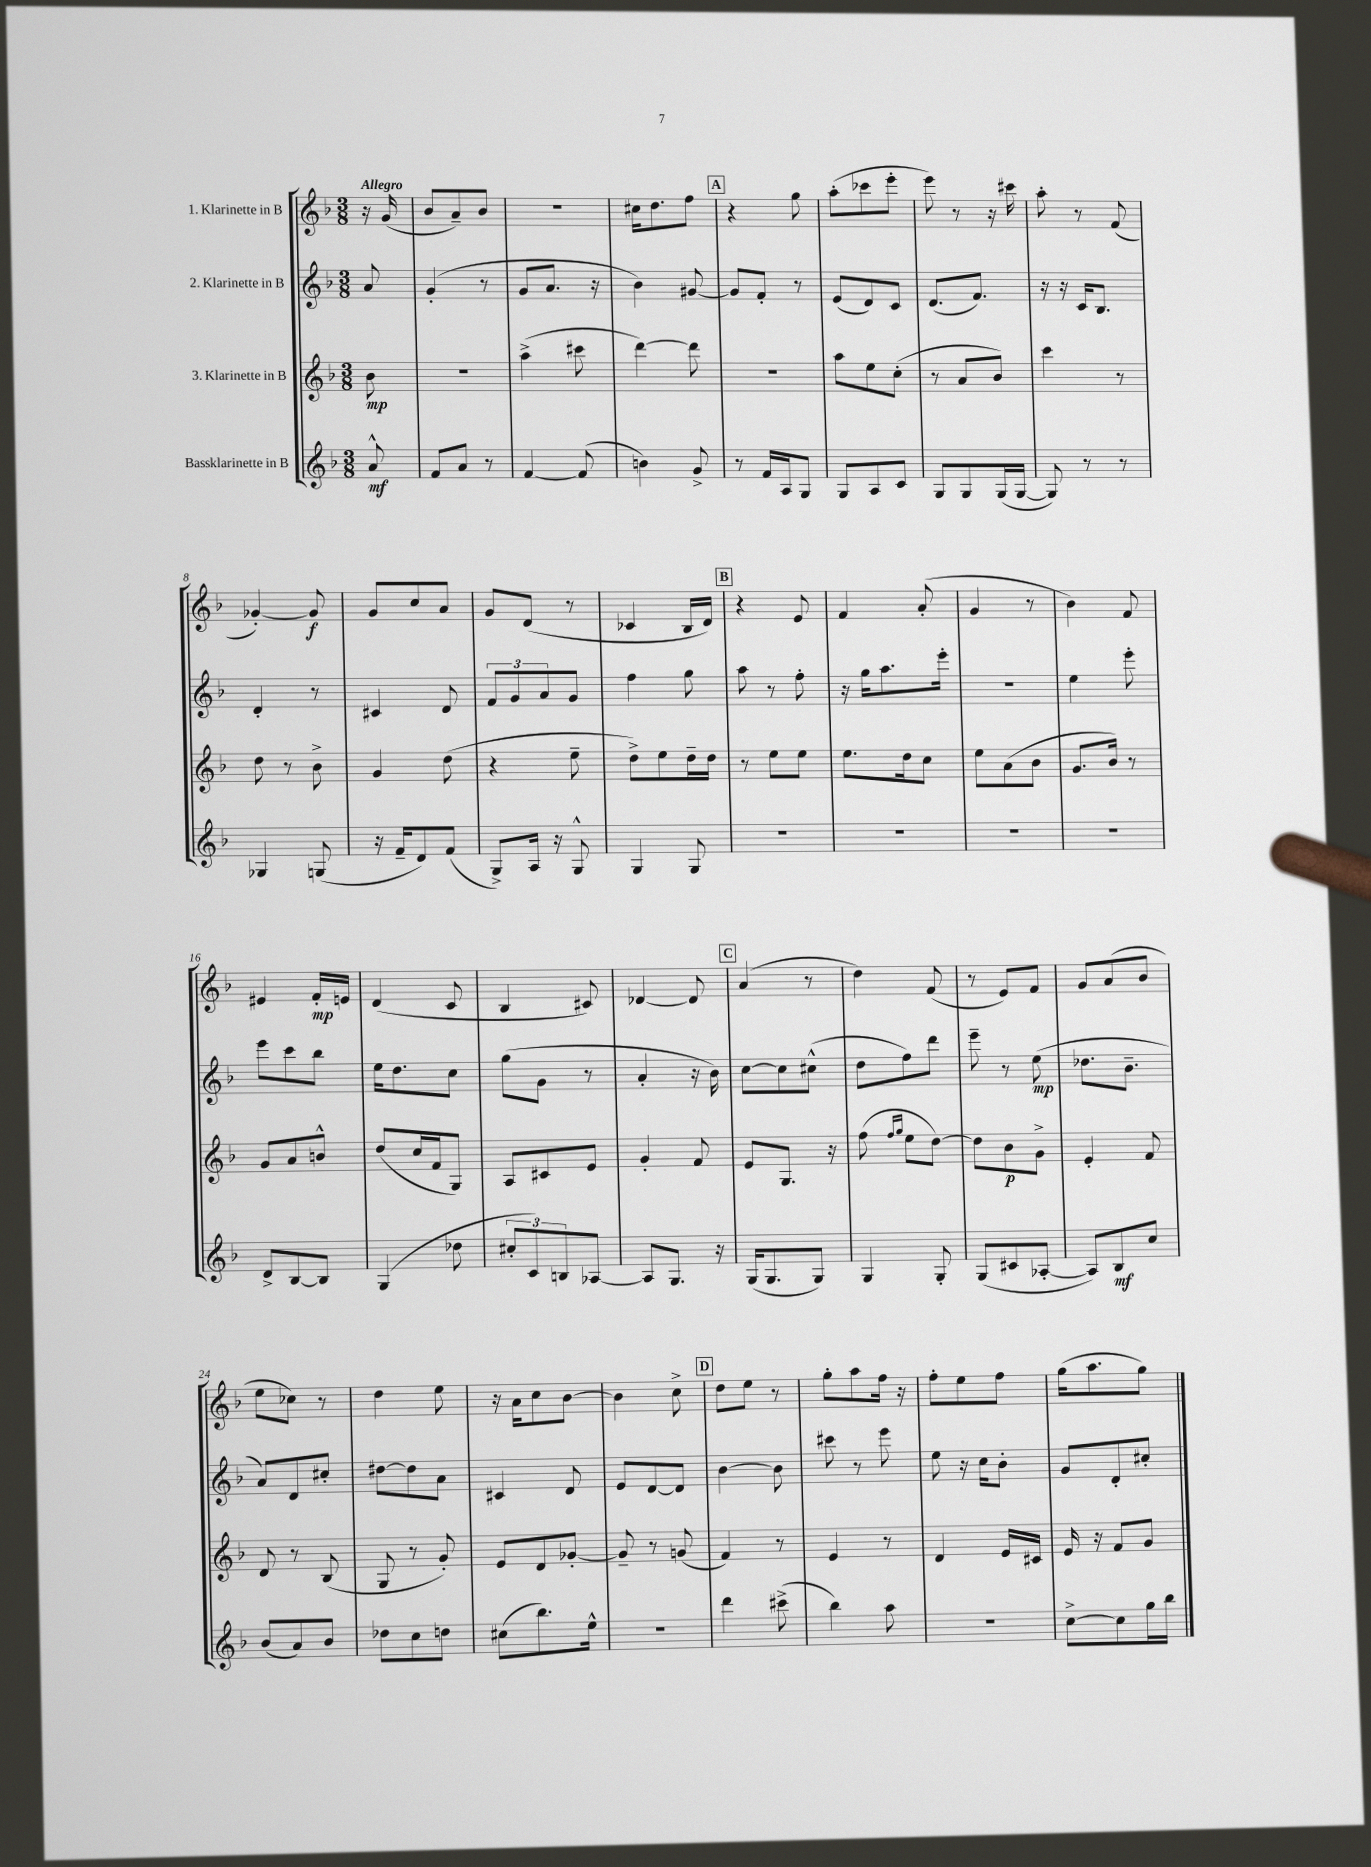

**kern	**dynam	**kern	**dynam	**kern	**dynam	**kern	**dynam
*part4	*part4	*part3	*part3	*part2	*part2	*part1	*part1
*staff4	*staff4	*staff3	*staff3	*staff2	*staff2	*staff1	*staff1
*I"Bassklarinette in B	*	*I"3. Klarinette in B	*	*I"2. Klarinette in B	*	*I"1. Klarinette in B	*
*clefG2	*	*clefG2	*	*clefG2	*	*clefG2	*
*k[b-]	*	*k[b-]	*	*k[b-]	*	*k[b-]	*
*M3/8	*	*M3/8	*	*M3/8	*	*M3/8	*
=	=	=	=	=	=	=	=
!	!	!	!	!	!	!LO:TX:a:B:t=Allegro	!
8a^^/	mf	8b-\	mp	8a/	.	16r	.
.	.	.	.	.	.	(16g/	.
=1	=1	=1	=1	=1	=1	=1	=1
8f/L	.	4.r	.	(4g'/	.	8b-/L	.
8a/J	.	.	.	.	.	8a~/)	.
8r	.	.	.	8r	.	8b-/J	.
=2	=2	=2	=2	=2	=2	=2	=2
[4f/	.	(4aa^\	.	8g/L	.	4.r	.
.	.	.	.	8.a/J	.	.	.
(8f/]	.	8ccc#X\	.	.	.	.	.
.	.	.	.	16r	.	.	.
=3	=3	=3	=3	=3	=3	=3	=3
4bn\)	.	[4ddd\)	.	4b-\)	.	16cc#X\KL	.
.	.	.	.	.	.	8.dd\	.
8g^/	.	8ddd\]	.	[8g#X/	.	8ff\J	.
!!LO:REH:place=s1:t=A
=4	=4	=4	=4	=4	=4	=4	=4
8r	.	4.r	.	8g#/L]	.	4r	.
16f/LL	.	.	.	8f'/J	.	.	.
16A/J	.	.	.	.	.	.	.
8G/J	.	.	.	8r	.	8gg\	.
=5	=5	=5	=5	=5	=5	=5	=5
8G/L	.	8aa\L	.	(8e/L	.	(8aa'\L	.
8A/	.	8ee\	.	8d/)	.	8ccc-X\	.
8c/J	.	(8cc'\J	.	8c/J	.	8eee'\J	.
=6	=6	=6	=6	=6	=6	=6	=6
8G/L	.	8r	.	(8.d/L	.	8eee\)	.
8G/	.	8a/L	.	.	.	8r	.
.	.	.	.	8.f/J)	.	.	.
(16G/L	.	8b-/J)	.	.	.	16r	.
[16G/JJ	.	.	.	.	.	16ccc#X\	.
=7	=7	=7	=7	=7	=7	=7	=7
8G/])	.	4ccc\	.	16r	.	8aa'\	.
.	.	.	.	16r	.	.	.
8r	.	.	.	16c/KL	.	8r	.
.	.	.	.	8.B-/J	.	.	.
8r	.	8r	.	.	.	(8f/	.
!!LO:LB:g=z
=8	=8	=8	=8	=8	=8	=8	=8
4G-X/	.	8dd\	.	4d'/	.	[4g-X'/)	.
.	.	8r	.	.	.	.	.
(8Gn/	.	8b-^\	.	8r	.	8g-/]	f
=9	=9	=9	=9	=9	=9	=9	=9
16r	.	4g/	.	4c#X/	.	8g/L	.
16f~/KL	.	.	.	.	.	.	.
8d/)	.	.	.	.	.	8cc/	.
(8f/J	.	(8dd\	.	8d/	.	8a/J	.
=10	=10	=10	=10	=10	=10	=10	=10
8G^/L)	.	4r	.	12f/L	.	8g/L	.
.	.	.	.	12g/	.	.	.
16A/Jk	.	.	.	.	.	(8d/J	.
.	.	.	.	12a/	.	.	.
16r	.	.	.	.	.	.	.
8G^^/	.	8ee~\	.	8g/J	.	8r	.
=11	=11	=11	=11	=11	=11	=11	=11
4G/	.	8dd^\L)	.	4ff\	.	4c-X/	.
.	.	8ee\	.	.	.	.	.
8G/	.	16dd~\L	.	8gg\	.	16B-/LL	.
.	.	16dd\JJ	.	.	.	16d/JJ)	.
!!LO:REH:place=s1:t=B
=12	=12	=12	=12	=12	=12	=12	=12
4.r	.	8r	.	8aa\	.	4r	.
.	.	8ee\L	.	8r	.	.	.
.	.	8ee\J	.	8ff'\	.	8e/	.
=13	=13	=13	=13	=13	=13	=13	=13
4.r	.	8.ee\L	.	16r	.	4f/	.
.	.	.	.	16gg\KL	.	.	.
.	.	.	.	8.aa\	.	.	.
.	.	16dd\k	.	.	.	.	.
.	.	8cc\J	.	.	.	(8a'/	.
.	.	.	.	16eee'\Jk	.	.	.
=14	=14	=14	=14	=14	=14	=14	=14
4.r	.	8ee\L	.	4.r	.	4g/	.
.	.	(8a\	.	.	.	.	.
.	.	8b-\J	.	.	.	8r	.
=15	=15	=15	=15	=15	=15	=15	=15
4.r	.	8.g/L	.	4ee\	.	4b-\)	.
.	.	16b-/Jk)	.	.	.	.	.
.	.	8r	.	8eee'\	.	8f/	.
!!LO:LB:g=z
=16	=16	=16	=16	=16	=16	=16	=16
8d^/L	.	8g/L	.	8eee\L	.	4e#X/	.
[8B-/	.	8a/	.	8ccc\	.	.	.
8B-/J]	.	8bn^^/J	.	8bb-\J	.	16f'/LL	mp
.	.	.	.	.	.	16en/JJ	.
=17	=17	=17	=17	=17	=17	=17	=17
(4G/	.	(8dd/L	.	16ee\KL	.	(4d/	.
.	.	.	.	8.dd\	.	.	.
.	.	16cc/L	.	.	.	.	.
.	.	16f/J	.	.	.	.	.
8dd-X\	.	8G/J)	.	8cc\J	.	8c/	.
=18	=18	=18	=18	=18	=18	=18	=18
12cc#X'/L	.	8A/L	.	(8gg\L	.	4B-/	.
12c/)	.	.	.	.	.	.	.
.	.	8c#X/	.	8g\J	.	.	.
12Bn/	.	.	.	.	.	.	.
[8A-X/J	.	8e/J	.	8r	.	8c#X/)	.
=19	=19	=19	=19	=19	=19	=19	=19
8A-/L]	.	4g'/	.	4a'/	.	[4d-X/	.
8.G/J	.	.	.	.	.	.	.
.	.	8f/	.	16r	.	8d-/]	.
16r	.	.	.	16b-\)	.	.	.
!!LO:REH:place=s1:t=C
=20	=20	=20	=20	=20	=20	=20	=20
(16G/KL	.	8e/L	.	[8cc\L	.	(4a/	.
8.G/	.	.	.	.	.	.	.
.	.	8.G/J	.	8cc\]	.	.	.
8G/J)	.	.	.	(8cc#X^^\J	.	8r	.
.	.	16r	.	.	.	.	.
=21	=21	=21	=21	=21	=21	=21	=21
4G/	.	(8ff\	.	8dd\L	.	4dd\)	.
.	.	16qqff/LL	.	.	.	.	.
.	.	16qqgg/JJ	.	.	.	.	.
.	.	8ee\L	.	8ff\)	.	.	.
8G'/	.	[8dd\J)	.	8ddd\J	.	(8f/	.
=22	=22	=22	=22	=22	=22	=22	=22
(8G/L	.	8dd\L]	.	8eee~\	.	8r	.
8c#X/	.	8b-\	p	8r	.	8e/L)	.
[8A-X'/J	.	8g^\J	.	(8ee\	mp	8f/J	.
=23	=23	=23	=23	=23	=23	=23	=23
8A-/L])	.	4e'/	.	8.dd-X\L	.	8g/L	.
8B-/	mf	.	.	.	.	(8a/	.
.	.	.	.	8.b-~\J	.	.	.
8cc/J	.	8f/	.	.	.	8b-/J	.
!!LO:LB:g=z
=24	=24	=24	=24	=24	=24	=24	=24
(8b-/L	.	8d/	.	8a/L)	.	8ee\L	.
8a/)	.	8r	.	8d/	.	8cc-X\J)	.
8b-/J	.	(8B-/	.	8cc#X'/J	.	8r	.
=25	=25	=25	=25	=25	=25	=25	=25
8dd-X\L	.	8G/	.	[8dd#X\L	.	4dd\	.
8cc\	.	8r	.	8dd#\]	.	.	.
8ddn\J	.	8g'/)	.	8a\J	.	8ee\	.
=26	=26	=26	=26	=26	=26	=26	=26
(8cc#X\L	.	8e/L	.	4c#X/	.	16r	.
.	.	.	.	.	.	16a\KL	.
8.bb-\)	.	8d/	.	.	.	8cc\	.
.	.	[8g-X'/J	.	8d/	.	[8b-\J	.
16ee^^\Jk	.	.	.	.	.	.	.
=27	=27	=27	=27	=27	=27	=27	=27
4.r	.	8g-~/]	.	8e/L	.	4b-\]	.
.	.	8r	.	[8d/	.	.	.
.	.	(8gn/	.	8d/J]	.	8cc^\	.
!!LO:REH:place=s1:t=D
=28	=28	=28	=28	=28	=28	=28	=28
4ddd\	.	4f/)	.	[4b-\	.	8dd\L	.
.	.	.	.	.	.	8ee\J	.
(8ccc#X^\	.	8r	.	8b-\]	.	8r	.
=29	=29	=29	=29	=29	=29	=29	=29
4bb-\)	.	4e/	.	8ccc#X\	.	8gg'\L	.
.	.	.	.	8r	.	8aa\	.
8aa\	.	8r	.	8eee\	.	16ff\Jk	.
.	.	.	.	.	.	16r	.
=30	=30	=30	=30	=30	=30	=30	=30
4.r	.	4d/	.	8ee\	.	8ff'\L	.
.	.	.	.	16r	.	8ee\	.
.	.	.	.	16cc\KL	.	.	.
.	.	16e/LL	.	8b-'\J	.	8ff\J	.
.	.	16c#X/JJ	.	.	.	.	.
=31	=31	=31	=31	=31	=31	=31	=31
[8cc^\L	.	16e/	.	8g/L	.	(16gg\KL	.
.	.	16r	.	.	.	8.aa\	.
8cc\]	.	8f/L	.	8d'/	.	.	.
16gg\L	.	8g/J	.	8cc#X'/J	.	8gg\J)	.
16bb-\JJ	.	.	.	.	.	.	.
==	==	==	==	==	==	==	==
*-	*-	*-	*-	*-	*-	*-	*-
